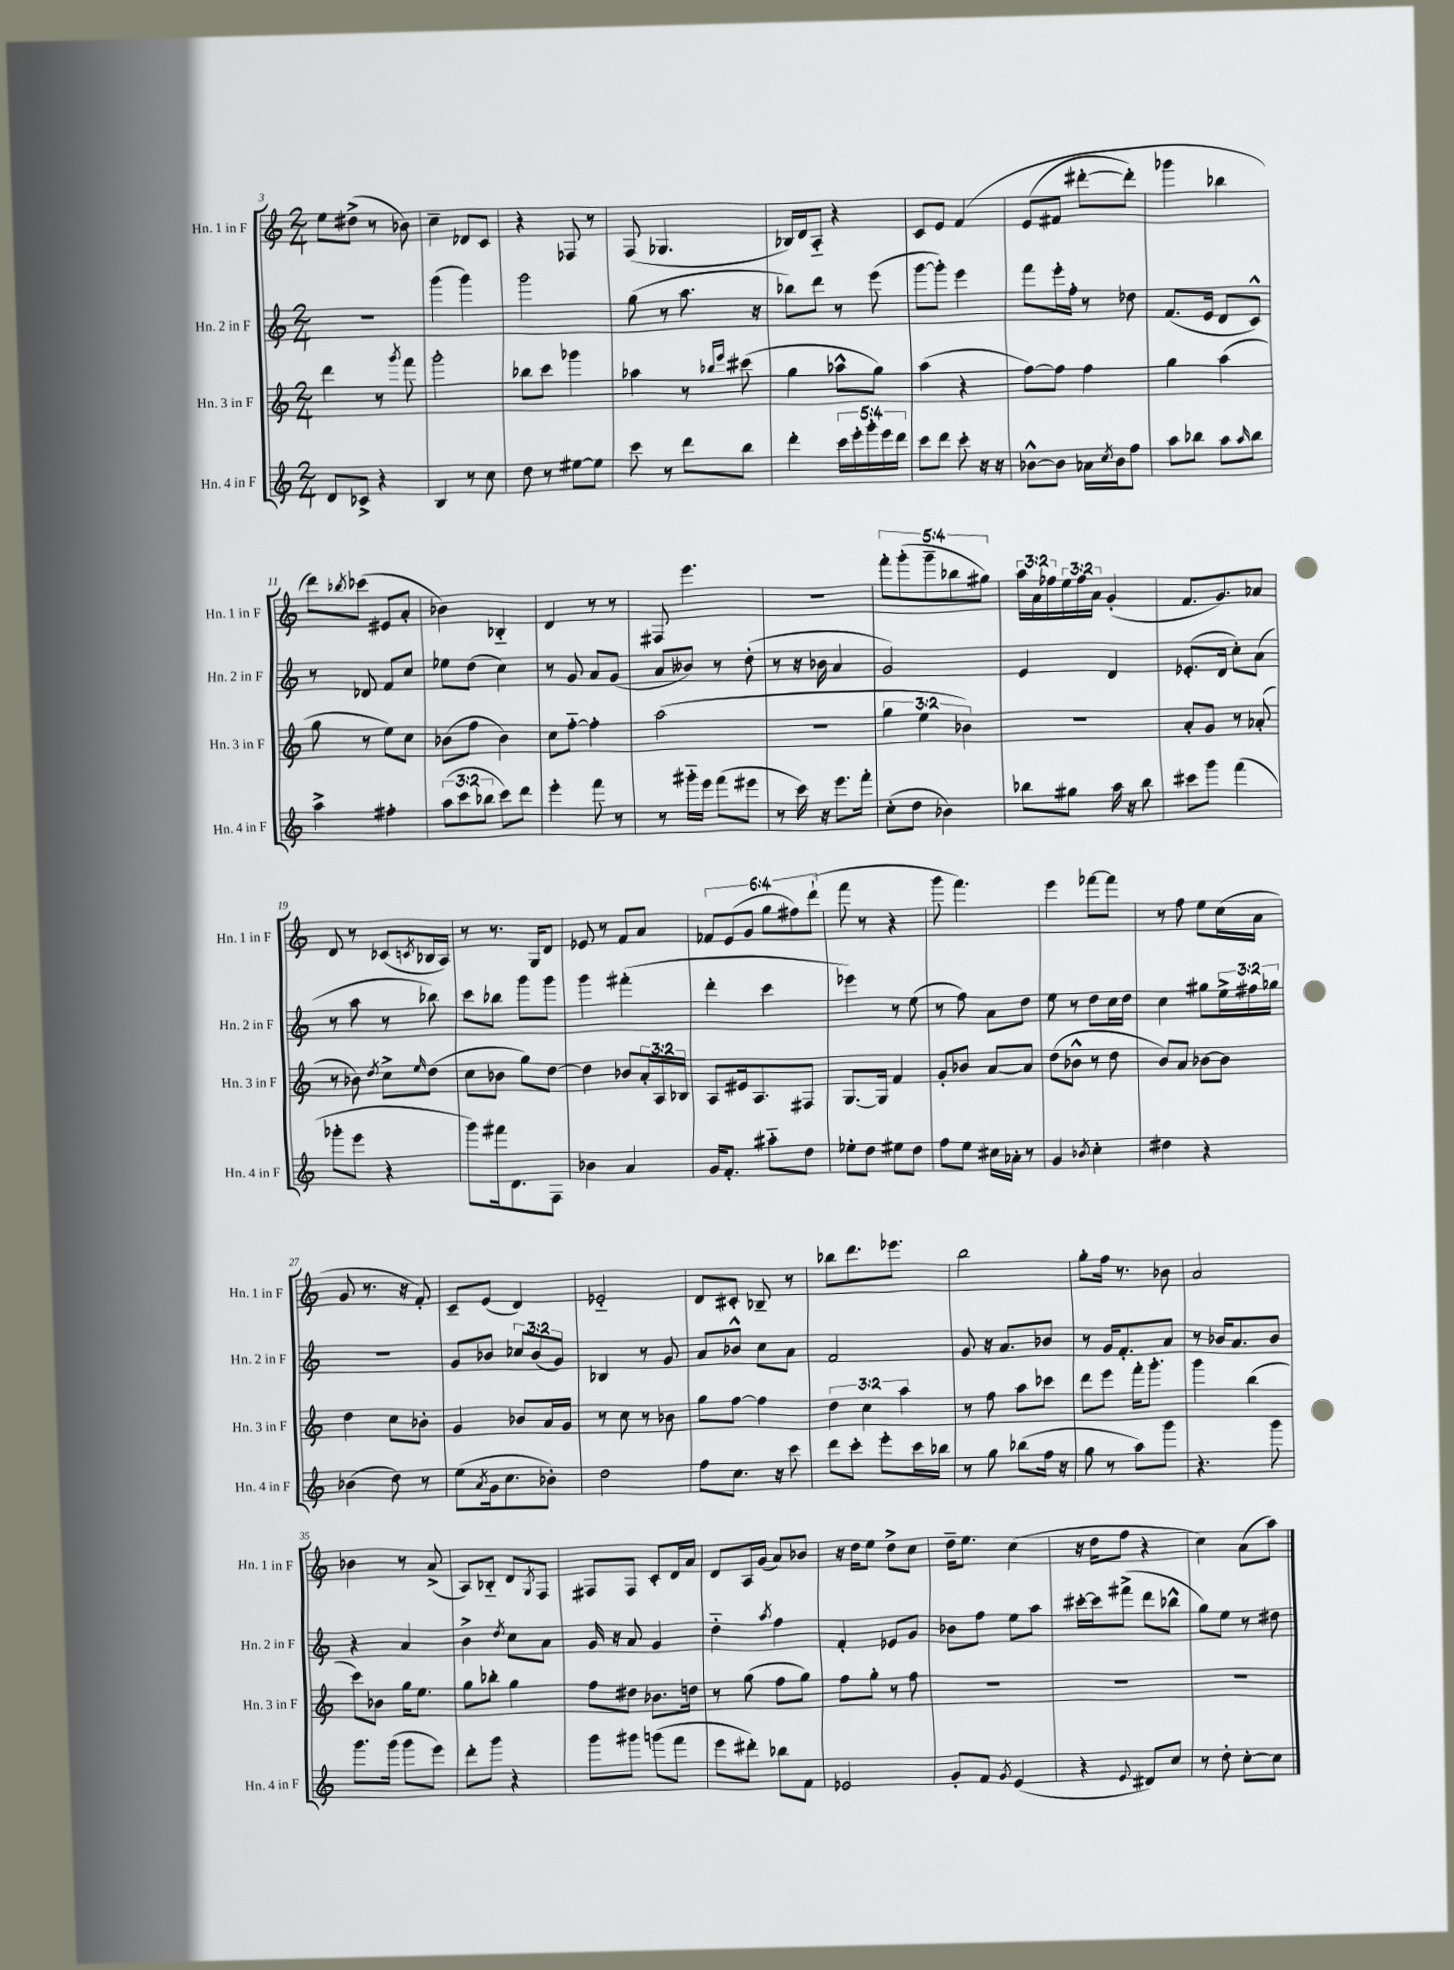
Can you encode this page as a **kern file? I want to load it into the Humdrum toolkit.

**kern	**kern	**kern	**kern
*staff4	*staff3	*staff2	*staff1
*clefG2	*clefG2	*clefG2	*clefG2
*k[]	*k[]	*k[]	*k[]
*M2/4	*M2/4	*M2/4	*M2/4
8d	4ddd	2r	8ee
8c-^	.	.	(8dd#^
4r	8r	.	8r
.	8qggg	.	.
.	8fff	.	8b-)
=	=	=	=
4B	2ggg'	(4ggg	4cc~
8r	.	4ggg)	8d-
8cc	.	.	8c
=	=	=	=
8dd	8bb-	2ggg	4r
8r	8ccc	.	.
[8ee#	4ggg-	.	8F-
8ee#]	.	.	8r
=	=	=	=
8ccc	4aa-	(8gg	(8F
8r	.	8r	4.G-
8ddd	8r	8.aa	.
.	16qqbb-	.	.
.	16qqeee	.	.
8bb	(8ccc#	.	.
.	.	16r	.
=	=	=	=
4ddd'	4gg	8bb-)	16B-)
.	.	.	16d
.	.	8ddd	8A'~
20ccc	8aa-^^	8r	4r
20eee'	.	.	.
20ggg'	.	.	.
.	8gg)	(8eee	.
20eee	.	.	.
20ddd	.	.	.
=	=	=	=
8ccc	(4aa	[8ggg	8c
8ddd	.	8ggg'])	8e
8ccc'	4r	4eee	&(4f
16r	.	.	.
16r	.	.	.
=	=	=	=
[8b-^^	[8ff)	8fff	(8e
8b-]	8ff]	16eee'	8f#
.	.	16ff'	.
16a-	4ff	8r	[8ddd#'
8qcc	.	.	.
16b-	.	.	.
8ff	.	8dd-	8ddd#'])
=	=	=	=
8aa	4gg	(8.f	4ggg-
8bb-	.	.	.
.	.	16e	.
8aa	(4aa	8d	4bb-
16qqaa	.	.	.
8bb-	.	8c^^)	.
=	=	=	=
4aa^	8gg	8r	8ddd&)
.	.	.	8qbb-
.	8r	8d-	(8ccc-
4ff#'	8ee)	8f	8e#
.	8cc	8cc	8a'
=	=	=	=
(12aa	(8b-	8ee-	4b-)
12ccc	.	.	.
.	8ff	(8dd	.
12bb-	.	.	.
8ccc)	4b-)	4cc)	4B-'~
8ddd	.	.	.
=	=	=	=
4eee'	8cc	8r	4d
.	[8ff'~	8g	.
8fff	4ff']	8a	8r
8r	.	(8g	8r
=	=	=	=
8r	(2aa	8a	8F#
16ggg#'~	.	8b--)	4.eee
16eee	.	.	.
(8fff	.	8r	.
8eee#	.	(8dd'	.
=	=	=	=
8r	2r	8r	2r
16ccc)	.	16r	.
16r	.	16b-	.
8.eee	.	4a	.
16fff'	.	.	.
=	=	=	=
(8cc'	6gg	2g)	10fff'
.	.	.	(10ggg'
8dd	.	.	.
.	6ee	.	.
.	.	.	10ggg~
4b-)	.	.	.
.	.	.	10bb-
.	6b-)	.	.
.	.	.	10gg#)
=	=	=	=
8bb-	2r	4e	24aa
.	.	.	24a
.	.	.	24ff-
8gg#	.	.	24ee
.	.	.	24ff-
.	.	.	24a
16aa	.	4d	(4g'
16r	.	.	.
8bb-	.	.	.
=	=	=	=
8ccc#	8a'	(8.e-'	8.f
8ggg	8g	.	.
.	.	16d	8.g)
(4fff	8r	8cc')	.
.	(8a-'	(8a	8a-
=	=	=	=
8ggg-'	8r	8r	8d
8eee	8b-)	8aa	8r
.	8qdd	.	.
4r	8cc^	8r	(8c-
.	16qqee	.	8qc
.	(8dd	8bb-)	16B-
.	.	.	16A)
=	=	=	=
8ggg)	8cc	8ccc	8r
16fff#	8b-	8bb-	8.r
8.d	.	.	.
.	8gg)	8ggg	.
.	.	.	16G
8F	[8dd	8ggg	8d
=	=	=	=
4b-	4dd]	4ggg	8e-
.	.	.	8r
4a	8b-	(4fff#'	8f
.	24a'	.	8a
.	24A	.	.
.	24B-	.	.
=	=	=	=
16g	8A	4ddd'	12f-
8.f'	.	.	.
.	.	.	(12e
.	16e#	.	.
.	.	.	12g
.	8.A	.	.
8aa#'~	.	4ccc	12gg
.	.	.	12ff#)
8dd	8F#	.	.
.	.	.	(12ddd`
=	=	=	=
8ee-'	[8.G	4eee-)	8fff
8dd	.	.	8r
.	16G]	.	.
8ee#	4f	8r	4r
8dd	.	(8ee	.
=	=	=	=
8ff	8g'	8r	8ggg
8ee	8b-	8ff)	4.fff)
16cc#	[8a	8a	.
16a-'	.	.	.
8r	8a]	8dd	.
=	=	=	=
4g	(8dd	8ee	4eee
.	8b-^^	8r	.
8qb-	.	.	.
4cc'	8r	8dd	[8fff-
.	8dd	16cc	8fff-]
.	.	16dd	.
=	=	=	=
4dd#	8b)	4cc	8r
.	8a	.	8ff
4r	[8b-	8gg#	8ee
.	8b-]	24ee^	(16cc
.	.	24ff#	.
.	.	.	16a
.	.	24gg-	.
=	=	=	=
(4b-	4dd	2r	8g
.	.	.	8.r
8dd)	8cc	.	.
.	.	.	16r
8r	8b-'	.	8f')
=	=	=	=
(8ee	4g	8g	8c~
8qa	.	.	.
16g	.	8b-	(8e
8.cc	.	.	.
.	8b-	12cc-	4d)
.	.	(12b-	.
8b-')	16a	.	.
.	.	12g)	.
.	16g	.	.
=	=	=	=
2dd	8r	4B-	2e-'~
.	8cc	.	.
.	8r	8r	.
.	8b-	8g	.
=	=	=	=
8ff	8gg	8a	8d
8.cc	[8ff	8b-^^	8c#'
.	4ff]	8cc	8B-~
16r	.	.	.
8ccc	.	8a	8r
=	=	=	=
8ddd	6dd	2f	8bb-
8ccc'	.	.	8.ddd
.	6cc	.	.
8eee'	.	.	.
.	.	.	8.eee-
.	6aa	.	.
16ccc	.	.	.
16bb-	.	.	.
=	=	=	=
8r	8r	8g	2bb
8gg	8ff	16r	.
.	.	8.a	.
(8bb-	8aa	.	.
16ff	8ccc-	8b-	.
16r	.	.	.
=	=	=	=
8gg	8ddd	8r	8gg'
8r	8eee	16g	16ff
.	.	8.f'	8.r
8aa)	16fff'	.	.
.	8.ggg'	.	.
8ggg	.	8a	8b-
=	=	=	=
4.r	4ggg	8r	2a
.	.	16b-	.
.	.	8.a	.
.	(4bb	.	.
8ggg	.	8b-	.
=	=	=	=
8.ggg	8ccc)	4r	4b-
.	8b-	.	.
(16ggg	.	.	.
8ggg	16gg	4a	8r
.	8.ee	.	.
8eee)	.	.	(8a^
=	=	=	=
8ddd'	8gg	4b^	8A)
8ggg	8bb-'	.	8B-'~
.	.	8qdd	.
4r	4gg	8cc	8d
.	.	.	8qG
.	.	8a	8F
=	=	=	=
8ggg	8ff	16g	8F#
.	.	16r	.
8ggg#	8dd#	8a	8F#
(8ggg	8.b-	4g	8c'
8fff	.	.	16d
.	16dd	.	16a
=	=	=	=
8eee	8r	4dd'~	8d
8ddd#')	(8gg	.	16A
.	.	.	(16g
.	.	8qaa	.
8bb-	8ff	4ff	8a)
8f	8gg)	.	8b-
=	=	=	=
2e-	8ff	4f'	16r
.	.	.	16dd
.	8gg'	.	8ee
.	8r	8e-	8dd^
.	8ff	8g	8cc
=	=	=	=
8g'	2r	8b-	16dd~
.	.	.	8.ee
8f	.	8ff	.
8qg	.	.	.
(4e	.	8ee	(4cc
.	.	8aa	.
=	=	=	=
4r	2r	[16ccc#'	16r
.	.	16ccc#]	16dd
.	.	(8fff#^	8ff
8qqe	.	.	.
8d#)	.	8ddd	4r
8cc	.	8bb-^^	.
=	=	=	=
8r	2r	8gg)	4cc)
8dd'	.	8ee	.
[8cc'	.	8r	(8a
8cc]	.	8dd#	8aa)
==	==	==	==
*-	*-	*-	*-
